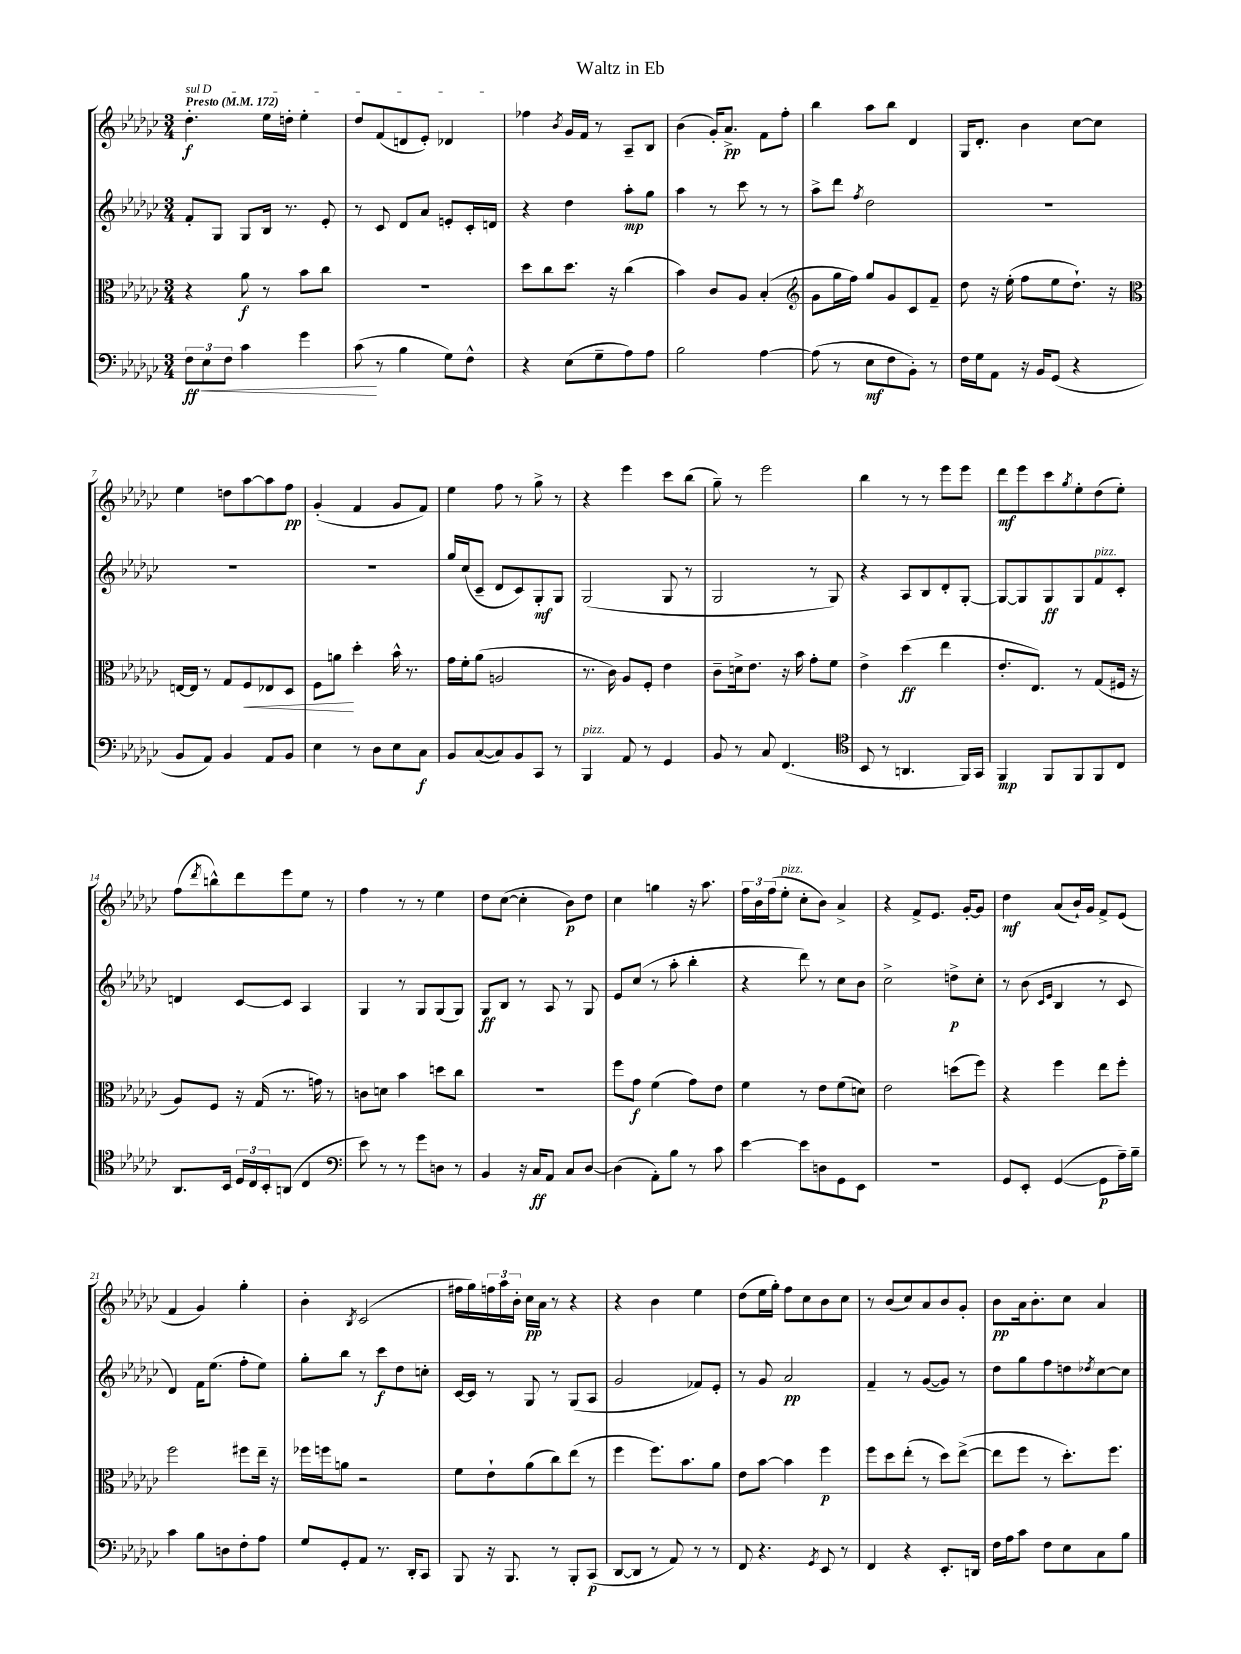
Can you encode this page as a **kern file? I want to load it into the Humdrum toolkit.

**kern	**dynam	**kern	**dynam	**kern	**dynam	**kern	**dynam
*part4	*part4	*part3	*part3	*part2	*part2	*part1	*part1
*staff4	*staff4	*staff3	*staff3	*staff2	*staff2	*staff1	*staff1
*clefF4	*	*clefC3	*	*clefG2	*	*clefG2	*
*k[b-e-a-d-g-c-]	*	*k[b-e-a-d-g-c-]	*	*k[b-e-a-d-g-c-]	*	*k[b-e-a-d-g-c-]	*
*M3/4	*	*M3/4	*	*M3/4	*	*M3/4	*
*MM172	*	*MM172	*	*MM172	*	*MM172	*
=1	=1	=1	=1	=1	=1	=1	=1
!	!	!	!	!	!	!LO:TX:a:B:t=Presto	!
!	!	!	!	!	!	!LO:TX:a:i:t=sul D	!
!	!LO:HP:b	!	!	!	!	!	!
12F\L	< ff	4r	.	8f'/L	.	4.dd-'\	f
12E-\	.	.	.	.	.	.	.
.	.	.	.	8G-/J	.	.	.
12F\J	.	.	.	.	.	.	.
4c-\	.	8a-\	f	8G-/L	.	.	.
.	.	8r	.	16B-/Jk	.	16ee-\LL	.
.	.	.	.	8.r	.	16ddn'\JJ	.
4g-\	.	8b-\L	.	.	.	4ee-'\	.
.	.	8cc-\J	.	8e-'/	.	.	.
=2	=2	=2	=2	=2	=2	=2	=2
(8c-\	.	2.r	.	8r	.	8dd-/L	.
8r	[	.	.	8c-/	.	(8f/	.
4B-\	.	.	.	8d-/L	.	8dn/	.
.	.	.	.	8a-/J	.	8e-'/J)	.
8G-\L)	.	.	.	8en'/L	.	4d-X/	.
8F^^\J	.	.	.	16c-'/L	.	.	.
.	.	.	.	16dn/JJ	.	.	.
=3	=3	=3	=3	=3	=3	=3	=3
4r	.	8dd-\L	.	4r	.	4ff-X\	.
.	.	8cc-\	.	.	.	.	.
.	.	.	.	.	.	8qb-/	.
(8E-\L	.	8.dd-\J	.	4dd-\	.	16g-/LL	.
.	.	.	.	.	.	16f/JJ	.
8G-~\	.	.	.	.	.	8r	.
.	.	16r	.	.	.	.	.
8A-\)	.	(4cc-\	.	8aa-'\L	mp	8A-~/L	.
8A-\J	.	.	.	8gg-\J	.	8B-/J	.
=4	=4	=4	=4	=4	=4	=4	=4
2B-\	.	4b-\)	.	4aa-\	.	(4b-\	.
.	.	8c-/L	.	8r	.	16g-'/KL)	.
.	.	.	.	.	.	8.a-^/J	pp
.	.	8A-/J	.	8ccc-\	.	.	.
[4A-\	.	(4B-'/	.	8r	.	8f\L	.
.	.	.	.	8r	.	8ff'\J	.
=5	=5	=5	=5	=5	=5	=5	=5
*	*	*clefG2	*	*	*	*	*
(8A-\]	.	8g-\L	.	8aa-^\L	.	4bb-\	.
8r	.	16gg-\L	.	8ddd-\J	.	.	.
.	.	16ff\JJ)	.	.	.	.	.
.	.	.	.	8qff/	.	.	.
8E-\L	mf	8gg-/L	.	2dd-\	.	8aa-\L	.
8F\	.	8g-/	.	.	.	8bb-\J	.
8BB-'\J)	.	8c-/	.	.	.	4d-/	.
8r	.	8f~/J	.	.	.	.	.
=6	=6	=6	=6	=6	=6	=6	=6
16F\LL	.	8dd-\	.	2.r	.	16G-/KL	.
16G-\J	.	.	.	.	.	8.d-'/J	.
8AA-\J	.	16r	.	.	.	.	.
.	.	(16ee-'\	.	.	.	.	.
16r	.	8ff\L	.	.	.	4b-\	.
16BB-/KL	.	.	.	.	.	.	.
(8GG-/J	.	8ee-\	.	.	.	.	.
4r	.	8.dd-`\J)	.	.	.	[8cc-\L	.
.	.	.	.	.	.	8cc-\J]	.
.	.	16r	.	.	.	.	.
!!LO:LB:g=z
=7	=7	=7	=7	=7	=7	=7	=7
*	*	*clefC3	*	*	*	*	*
8BB-/L	.	[16En/LL	.	2.r	.	4ee-\	.
.	.	16E/JJ]	.	.	.	.	.
8AA-/J)	.	8r	.	.	.	.	.
4BB-/	.	8G-/L	.	.	.	8ddn\L	.
!	!	!	!LO:HP:b	!	!	!	!
.	.	8F/	<	.	.	[8aa-\	.
8AA-/L	.	8E-X/	.	.	.	8aa-\]	.
8BB-/J	.	8D-/J	.	.	.	8ff\J	pp
=8	=8	=8	=8	=8	=8	=8	=8
4E-\	.	8F\L	.	2.r	.	(4g-'/	.
.	.	8an\J	.	.	.	.	.
8r	.	4dd-'\	[	.	.	4f/	.
8D-\L	.	.	.	.	.	.	.
8E-\	.	16b-^^\	.	.	.	8g-/L	.
.	.	8.r	.	.	.	.	.
8C-\J	f	.	.	.	.	8f/J)	.
=9	=9	=9	=9	=9	=9	=9	=9
8BB-/L	.	16g-\LL	.	16gg-/LL	.	4ee-\	.
.	.	16f'\J	.	(16cc-/J	.	.	.
([8C-/	.	(8a-\J	.	8c-~/J	.	.	.
8C-/])	.	2An/	.	8d-/L	.	8ff\	.
8BB-/	.	.	.	8c-/)	.	8r	.
8CC-/J	.	.	.	8G-'/	mf	8gg-^\	.
8r	.	.	.	8G-/J	.	8r	.
=10	=10	=10	=10	=10	=10	=10	=10
!LO:TX:a:i:t=pizz.	!	!	!	!	!	!	!
4BBB-/	.	8.r	.	(2G-/	.	4r	.
.	.	16c-\)	.	.	.	.	.
8AA-/	.	8A-/L	.	.	.	4eee-\	.
8r	.	8F'/J	.	.	.	.	.
4GG-/	.	4e-\	.	8G-/	.	8ccc-\L	.
.	.	.	.	8r	.	(8bb-\J	.
=11	=11	=11	=11	=11	=11	=11	=11
8BB-/	.	8c-~\L	.	2G-/	.	8gg-~\)	.
8r	.	16dn^\k	.	.	.	8r	.
.	.	8.e-\J	.	.	.	.	.
8C-/	.	.	.	.	.	2eee-\	.
(4.FF/	.	16r	.	.	.	.	.
.	.	16b-\	.	.	.	.	.
.	.	8g-'\L	.	8r	.	.	.
.	.	8f\J	.	8G-/)	.	.	.
=12	=12	=12	=12	=12	=12	=12	=12
*clefC4	*	*	*	*	*	*	*
8BB-/	.	4e-^\	.	4r	.	4bb-\	.
8r	.	.	.	.	.	.	.
4.AAn/	.	(4dd-\	ff	8A-/L	.	8r	.
.	.	.	.	8B-/	.	8r	.
.	.	4ee-\	.	8d-'/	.	8eee-\L	.
16FF/LL)	.	.	.	[8G-'/J	.	8eee-\J	.
16GG-/JJ	.	.	.	.	.	.	.
=13	=13	=13	=13	=13	=13	=13	=13
4FF/	mp	8.e-'/L	.	8G-/L_	.	8ddd-\L	mf
.	.	.	.	8G-/]	.	8eee-\	.
.	.	8.E-/J)	.	.	.	.	.
8FF/L	.	.	.	8G-/	ff	8ccc-\	.
.	.	.	.	.	.	8qgg-/	.
8FF/	.	8r	.	8G-/	.	8ee-'\	.
!	!	!	!	!LO:TX:a:i:t=pizz.	!	!	!
8FF/	.	(8G-/L	.	8f/	.	(8dd-\	.
8C-/J	.	16F#X/Jk	.	8c-'/J	.	8ee-'\J)	.
.	.	16r	.	.	.	.	.
!!LO:LB:g=z
=14	=14	=14	=14	=14	=14	=14	=14
8.AA-/L	.	8A-/L)	.	4dn/	.	(8ff\L	.
.	.	.	.	.	.	8qddd-/	.
.	.	8F/J	.	.	.	8bbn^^\)	.
16BB-/Jk	.	.	.	.	.	.	.
24D-/LL	.	16r	.	[8c-/L	.	8ddd-\	.
24C-/	.	.	.	.	.	.	.
.	.	(16G-/	.	.	.	.	.
24BB-'/J	.	.	.	.	.	.	.
(8AAn/J	.	8.r	.	8c-/J]	.	8eee-\	.
4C-/	.	.	.	4A-/	.	8ee-\J	.
.	.	16gn\)	.	.	.	.	.
.	.	8r	.	.	.	8r	.
=15	=15	=15	=15	=15	=15	=15	=15
*clefF4	*	*	*	*	*	*	*
8e-\)	.	8cn\L	.	4G-/	.	4ff\	.
8r	.	8dn\J	.	.	.	.	.
8r	.	4b-\	.	8r	.	8r	.
8g-\L	.	.	.	8G-/L	.	8r	.
8Dn\J	.	8ddn\L	.	(8G-/	.	4ee-\	.
8r	.	8cc-\J	.	8G-/J)	.	.	.
=16	=16	=16	=16	=16	=16	=16	=16
4BB-/	.	2.r	.	8G-/L	ff	8dd-\L	.
.	.	.	.	8B-/J	.	([8cc-\J	.
16r	.	.	.	8r	.	4cc-'\]	.
16C-/KL	ff	.	.	.	.	.	.
8AA-/J	.	.	.	8A-/	.	.	.
8C-/L	.	.	.	8r	.	8b-\L)	p
[8D-/J	.	.	.	8G-/	.	8dd-\J	.
=17	=17	=17	=17	=17	=17	=17	=17
(4D-\]	.	8ff\L	.	8e-/L	.	4cc-\	.
.	.	8g-\J	f	(8cc-/J	.	.	.
8AA-'\L)	.	(4f\	.	8r	.	4ggn\	.
8B-\J	.	.	.	8aa-'\	.	.	.
8r	.	8g-\L)	.	4bb-'\	.	16r	.
.	.	.	.	.	.	8.aa-\	.
8c-\	.	8e-\J	.	.	.	.	.
=18	=18	=18	=18	=18	=18	=18	=18
[4e-\	.	4f\	.	4r	.	24ff\LL	.
.	.	.	.	.	.	24b-\	.
.	.	.	.	.	.	(24ff\J	.
!	!	!	!	!	!	!LO:TX:a:i:t=pizz.	!
.	.	.	.	.	.	8ee-'\J	.
8e-\L]	.	8r	.	8ddd-\)	.	8cc-'\L	.
8Dn\	.	8e-\L	.	8r	.	8b-\J)	.
8GG-\	.	(8f\	.	8cc-\L	.	4a-^/	.
8EE-\J	.	8dn\J)	.	8b-\J	.	.	.
=19	=19	=19	=19	=19	=19	=19	=19
2.r	.	2e-\	.	2cc-^\	.	4r	.
.	.	.	.	.	.	8f^/L	.
.	.	.	.	.	.	8.e-/J	.
.	.	(8ddn\L	.	8ddn^\L	p	.	.
.	.	.	.	.	.	[16g-'/KL	.
.	.	8ff\J)	.	8cc-'\J	.	8g-/J]	.
=20	=20	=20	=20	=20	=20	=20	=20
8GG-/L	.	4r	.	8r	.	4dd-\	mf
8EE-'/J	.	.	.	(8b-\	.	.	.
.	.	.	.	16qqc-/LL	.	.	.
.	.	.	.	16qqe-/JJ	.	.	.
([4GG-/	.	4ff\	.	4B-/	.	(8a-/L	.
.	.	.	.	.	.	16b-`/L)	.
.	.	.	.	.	.	16g-/JJ	.
8GG-\L]	p	8ee-\L	.	8r	.	8f^/L	.
16A-~\L)	.	8ff'\J	.	8c-/	.	(8e-/J	.
16B-~\JJ	.	.	.	.	.	.	.
!!LO:LB:g=z
=21	=21	=21	=21	=21	=21	=21	=21
4c-\	.	2ff\	.	4d-/)	.	4f/	.
8B-\L	.	.	.	16f\KL	.	4g-/)	.
.	.	.	.	(8.ee-\J	.	.	.
8Dn\	.	.	.	.	.	.	.
8F'\	.	8ff#X\L	.	8ff'\L	.	4gg-'\	.
8A-\J	.	16ee-~\Jk	.	8ee-\J)	.	.	.
.	.	16r	.	.	.	.	.
=22	=22	=22	=22	=22	=22	=22	=22
8G-/L	.	16ff-X\LL	.	8gg-'\L	.	4b-'\	.
.	.	16ffn\J	.	.	.	.	.
8GG-'/	.	8an\J	.	8bb-\J	.	.	.
.	.	.	.	.	.	8qB-/	.
8AA-/J	.	2r	.	8r	.	(2c-/	.
8.r	.	.	.	8ccc-\L	f	.	.
.	.	.	.	8dd-\	.	.	.
16DD-'/KL	.	.	.	.	.	.	.
8CC-/J	.	.	.	8ccn'\J	.	.	.
=23	=23	=23	=23	=23	=23	=23	=23
8BBB-/	.	8f\L	.	[16c-/LL	.	16ff#X\LL	.
.	.	.	.	16c-/JJ]	.	16gg-\)	.
16r	.	8e-`\	.	8r	.	24ffn\	.
.	.	.	.	.	.	24aa-\	.
8.BBB-/	.	.	.	.	.	.	.
.	.	.	.	.	.	24b-'\JJ	.
.	.	(8a-\	.	8G-/	.	16cc-\LL	pp
.	.	.	.	.	.	16a-\JJ	.
8r	.	8cc-\)	.	8r	.	8r	.
8BBB-'/L	.	(8ee-\J	.	(8G-/L	.	4r	.
(8CC-/J	p	8r	.	8A-/J	.	.	.
=24	=24	=24	=24	=24	=24	=24	=24
[8DD-/L	.	4ff\	.	2g-/	.	4r	.
8DD-/J]	.	.	.	.	.	.	.
8r	.	8.ff\L)	.	.	.	4b-\	.
8AA-/)	.	.	.	.	.	.	.
.	.	8.b-\	.	.	.	.	.
8r	.	.	.	8f-X/L)	.	4ee-\	.
8r	.	8a-\J	.	8e-'/J	.	.	.
=25	=25	=25	=25	=25	=25	=25	=25
8FF/	.	8e-\L	.	8r	.	(8dd-\L	.
4.r	.	[8b-\J	.	8g-/	.	16ee-\L	.
.	.	.	.	.	.	16gg-'\JJ)	.
.	.	4b-\]	.	2a-/	pp	8ff\L	.
.	.	.	.	.	.	8cc-\	.
8qGG-/	.	.	.	.	.	.	.
8EE-/	.	4ff\	p	.	.	8b-\	.
8r	.	.	.	.	.	8cc-\J	.
=26	=26	=26	=26	=26	=26	=26	=26
4FF/	.	8ff\L	.	4f~/	.	8r	.
.	.	8dd-\	.	.	.	(8b-/L	.
4r	.	(8ee-'\J	.	8r	.	8cc-/)	.
.	.	8r	.	([8g-/L	.	8a-/	.
8.EE-'/L	.	8dd-\L)	.	8g-/J])	.	8b-/	.
.	.	([8ee-^\J	.	8r	.	8g-'/J	.
16DDn/Jk	.	.	.	.	.	.	.
=27	=27	=27	=27	=27	=27	=27	=27
16F\LL	.	8ee-\L]	.	8dd-\L	.	8b-\L	pp
16A-\J	.	.	.	.	.	.	.
8c-\J	.	8ff\J	.	8gg-\	.	16a-\k	.
.	.	.	.	.	.	8.b-'\	.
8F\L	.	8r	.	8ff\	.	.	.
8E-\	.	8.dd-'\L)	.	8ddn\	.	8cc-\J	.
.	.	.	.	8qdd-X/	.	.	.
8C-\	.	.	.	[8cc-\	.	4a-/	.
.	.	8.ff\J	.	.	.	.	.
8B-\J	.	.	.	8cc-\J]	.	.	.
==	==	==	==	==	==	==	==
*-	*-	*-	*-	*-	*-	*-	*-
